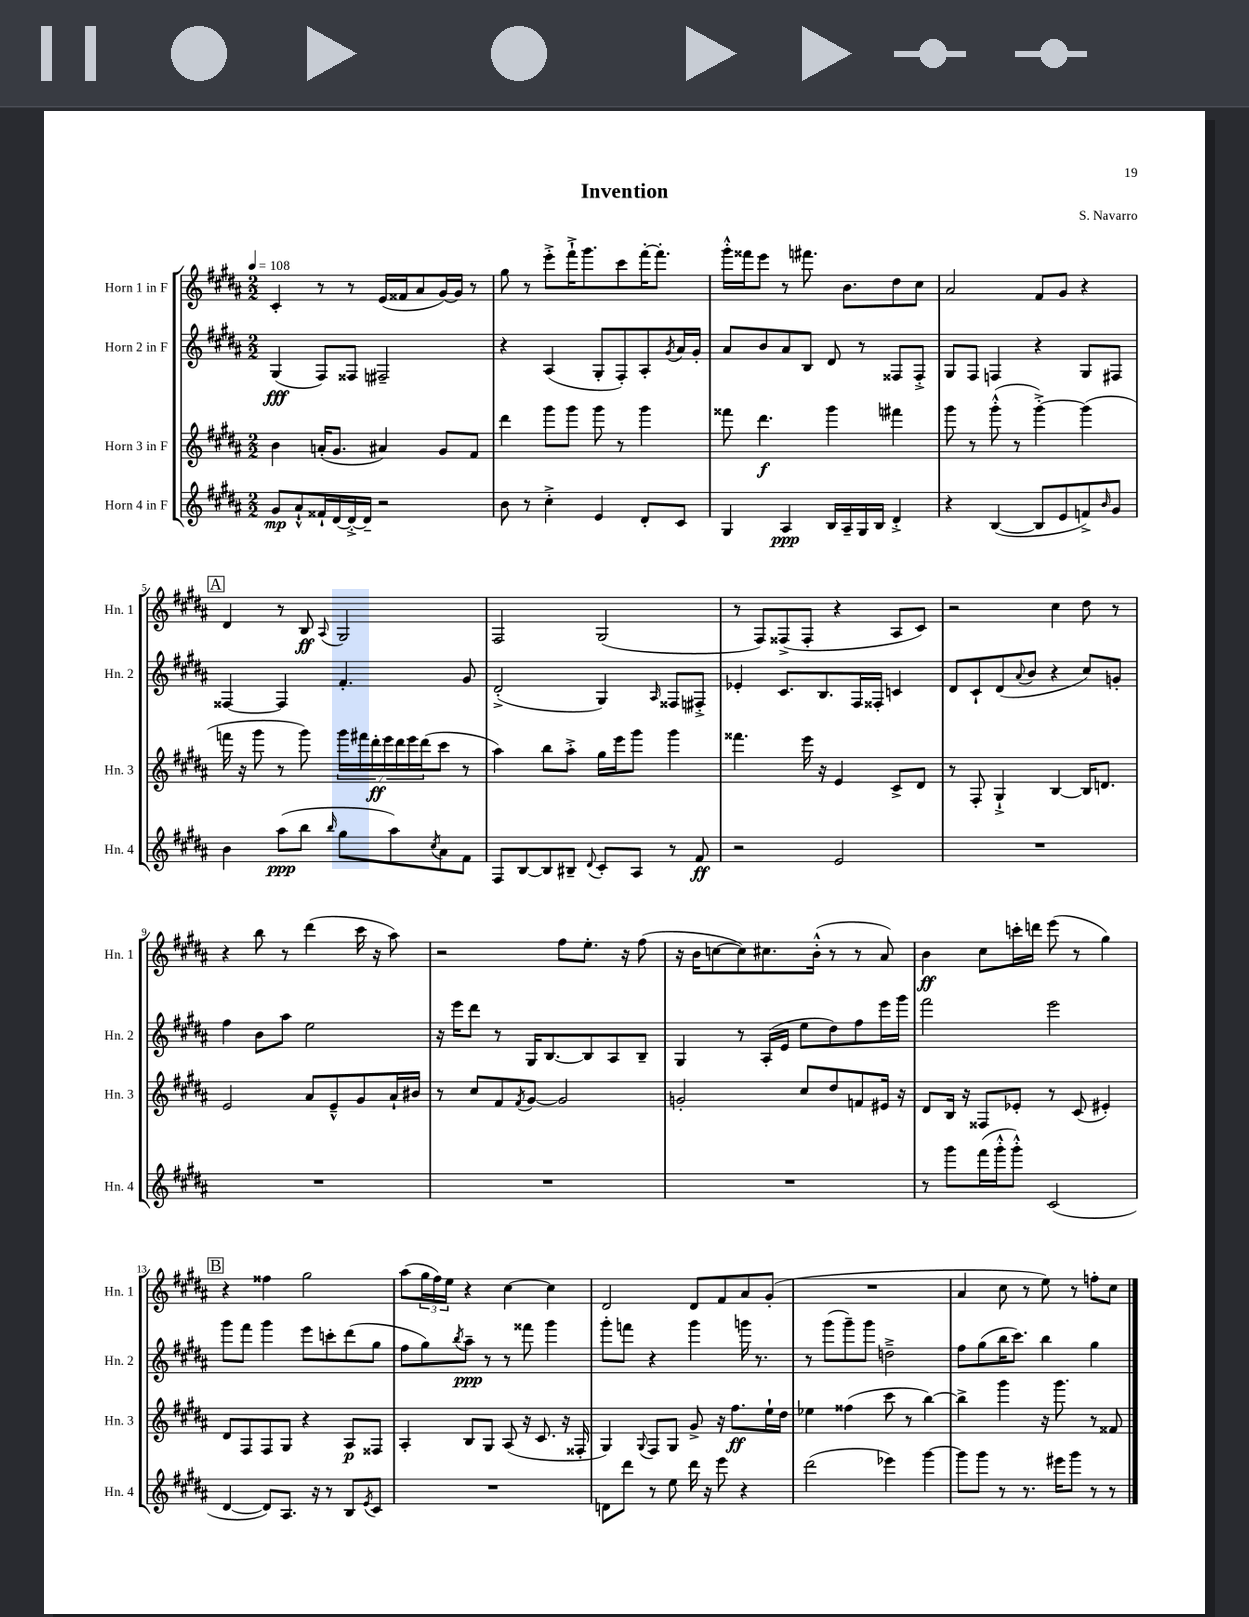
\header { title = "Invention" composer = "S. Navarro" }
<<
\new StaffGroup <<
\new Staff = "s0" \with { instrumentName = "Horn 1 in F" shortInstrumentName = "Hn. 1" } {
    \clef treble \key b \major \numericTimeSignature \time 2/2 \tempo 4 = 108
    cis'4-. r8 r8 e'16( fisis'16 ais'8 gis'16~) gis'16 r8 |
    gis''8 r8 e'''8-.-> fis'''16-!-> gis'''8. cis'''8 fis'''16~-. fis'''8.-. |
    gis'''16-.-^ fisis'''16 e'''8 r8 fis'''8. b'8. dis''8 cis''8 |
    ais'2 fis'8 gis'8 r4 |
    \mark \markup { \box "A" } dis'4 r8 b8\ff \appoggiatura { ais8 } gis2 |
    fis2 gis2( |
    r8 fis8) fisis8->( fisis8-. r4 ais8 cis'8) |
    r2 cis''4 dis''8 r8 |
    r4 b''8 r8 dis'''4( cis'''16 r16 ais''8) |
    r2 fis''8 e''8.-. r16 fis''8( |
    r16 b'16 c''8~ c''8) cis''8. b'16-.-^( r8 r8 ais'8) |
    b'4\ff cis''8 c'''16-. d'''16 e'''8( r8 gis''4) |
    \mark \markup { \box "B" } r4 fisis''4 gis''2 |
    ais''8( \tuplet 3/2 { gis''16 fis''16) e''16 } r4 cis''4~ cis''4 |
    dis'2 dis'8 fis'8 ais'8 gis'8-.( |
    R1 |
    ais'4 cis''8 r8 e''8) r8 f''8-. cis''8 \bar "|." |
}
\new Staff = "s1" \with { instrumentName = "Horn 2 in F" shortInstrumentName = "Hn. 2" } {
    \clef treble \key b \major \numericTimeSignature \time 2/2
    gis4\fff( fis8) fisis8 fis2-- |
    r4 ais4( gis8-. fis8-.) ais8-. \acciaccatura { gis'8 } ais'16 gis'16-. |
    ais'8 b'8 ais'8 b8 dis'8 r8 fisis8 fisis8-.-> |
    gis8 fis8 f4 r4 gis8 fis8 |
    \mark \markup { \box "A" } fisis4~ fisis4 fis'4.-. gis'8 |
    dis'2-.->( gis4) \grace { ais16 } fisis8 fis8-.-> |
    ees'4-. cis'8. b8. fis16 fisis16-. c'4 |
    dis'8 cis'8-! dis'8( \appoggiatura { ais'8 } b'8 r4 cis''8) g'8-. |
    fis''4 b'8 ais''8 e''2 |
    r16 e'''16 dis'''8 r8 gis16 b8.~ b8 ais8 b8-- |
    gis4 r8 ais16-.( e'16 e''8 dis''8) fis''8 e'''16 gis'''16 |
    fis'''2 e'''2 |
    \mark \markup { \box "B" } gis'''8 fis'''8 gis'''4 e'''8 c'''8-. dis'''8( gis''8 |
    fis''8 gis''8) \acciaccatura { b''8 } ais''8--\ppp r8 r8 fisis'''8 gis'''4 |
    gis'''8-. f'''8 r4 gis'''4 g'''16 r8. |
    r8 gis'''8( gis'''8--) gis'''8 d''2---> |
    fis''8 gis''8( b''16 cis'''8.) b''4 gis''4 \bar "|." |
}
\new Staff = "s2" \with { instrumentName = "Horn 3 in F" shortInstrumentName = "Hn. 3" } {
    \clef treble \key b \major \numericTimeSignature \time 2/2
    b'4 a'16-.( gis'8. ais'4) gis'8 fis'8 |
    dis'''4 gis'''8 gis'''8 gis'''8 r8 gis'''4 |
    fisis'''8 dis'''4.\f gis'''4 fis'''4 |
    gis'''8 r8 gis'''8-.-^( r8 gis'''4~-.->) gis'''4( |
    \mark \markup { \box "A" } f'''16 r16 gis'''8 r8 gis'''8) \tuplet 7/4 { gis'''16 fis'''16 dis'''16-.\ff e'''16 dis'''16 e'''16 dis'''16( } cis'''8 r8 |
    ais''4) b''8 ais''8-.-> gis''16 e'''16 gis'''8 gis'''4 |
    fisis'''4. e'''16 r16 e'4 cis'8-> dis'8 |
    r8 fis8-. gis4-!-> b4~ b16 d'8. |
    e'2 ais'8 e'8---^ gis'8 ais'16-! bis'16 |
    r8 cis''8 fis'8 \acciaccatura { fis'8 } gis'8~ gis'2 |
    g'2-. cis''8 dis''8 f'8 eis'16 r16 |
    dis'8 b16 r16 fisis8 ees'8-. r8 cis'8( eis'4-.) |
    \mark \markup { \box "B" } dis'8 fis8 fis8 gis8 r4 ais8\p fisis8 |
    ais4-. b8 gis8 ais8( r16 cis'8. r16 fisis16-. |
    gis4) \appoggiatura { gis8 } fis8 gis8 gis'8-> r16 fis''8.\ff e''16-! dis''16 |
    ees''4 fisis''4( cis'''8 r8 b''4~) |
    b''4-> gis'''4 r16 gis'''8. r8 fisis'8 \bar "|." |
}
\new Staff = "s3" \with { instrumentName = "Horn 4 in F" shortInstrumentName = "Hn. 4" } {
    \clef treble \key b \major \numericTimeSignature \time 2/2
    gis'8\mp ais'8-!-^ fisis'16-! dis'16~ dis'16~-.-> dis'16-- r2 |
    b'8 r8 cis''4-.-> e'4 dis'8-. cis'8 |
    gis4 ais4\ppp b16 ais16-- gis16 b16 dis'4-.-> |
    r4 b4~( b8 e'8 f'8->) \grace { b'16 } gis'8 |
    \mark \markup { \box "A" } b'4 ais''8\ppp( b''8 \grace { b''16 } gis''8 ais''8) \acciaccatura { cis''8 } ais'8 fis'8 |
    fis8 b8~ b8 bis8-- \appoggiatura { dis'8 } cis'8-. ais8 r8 fis'8\ff |
    r2 e'2 |
    R1 |
    R1 |
    R1 |
    R1 |
    r8 gis'''8 fis'''16( gis'''16-.-^ gis'''8-.-^) cis'2( |
    \mark \markup { \box "B" } dis'4~ dis'8) ais8. r16 r8 b8 \acciaccatura { e'8 } cis'8 |
    R1 |
    d'8 dis'''8 r8 e''8 dis'''16 r16 e'''8 r4 |
    dis'''2( ees'''4) gis'''4~ |
    gis'''8 gis'''8 r8 r8. eis'''16 gis'''8 r8 r8 \bar "|." |
}
>>
>>
